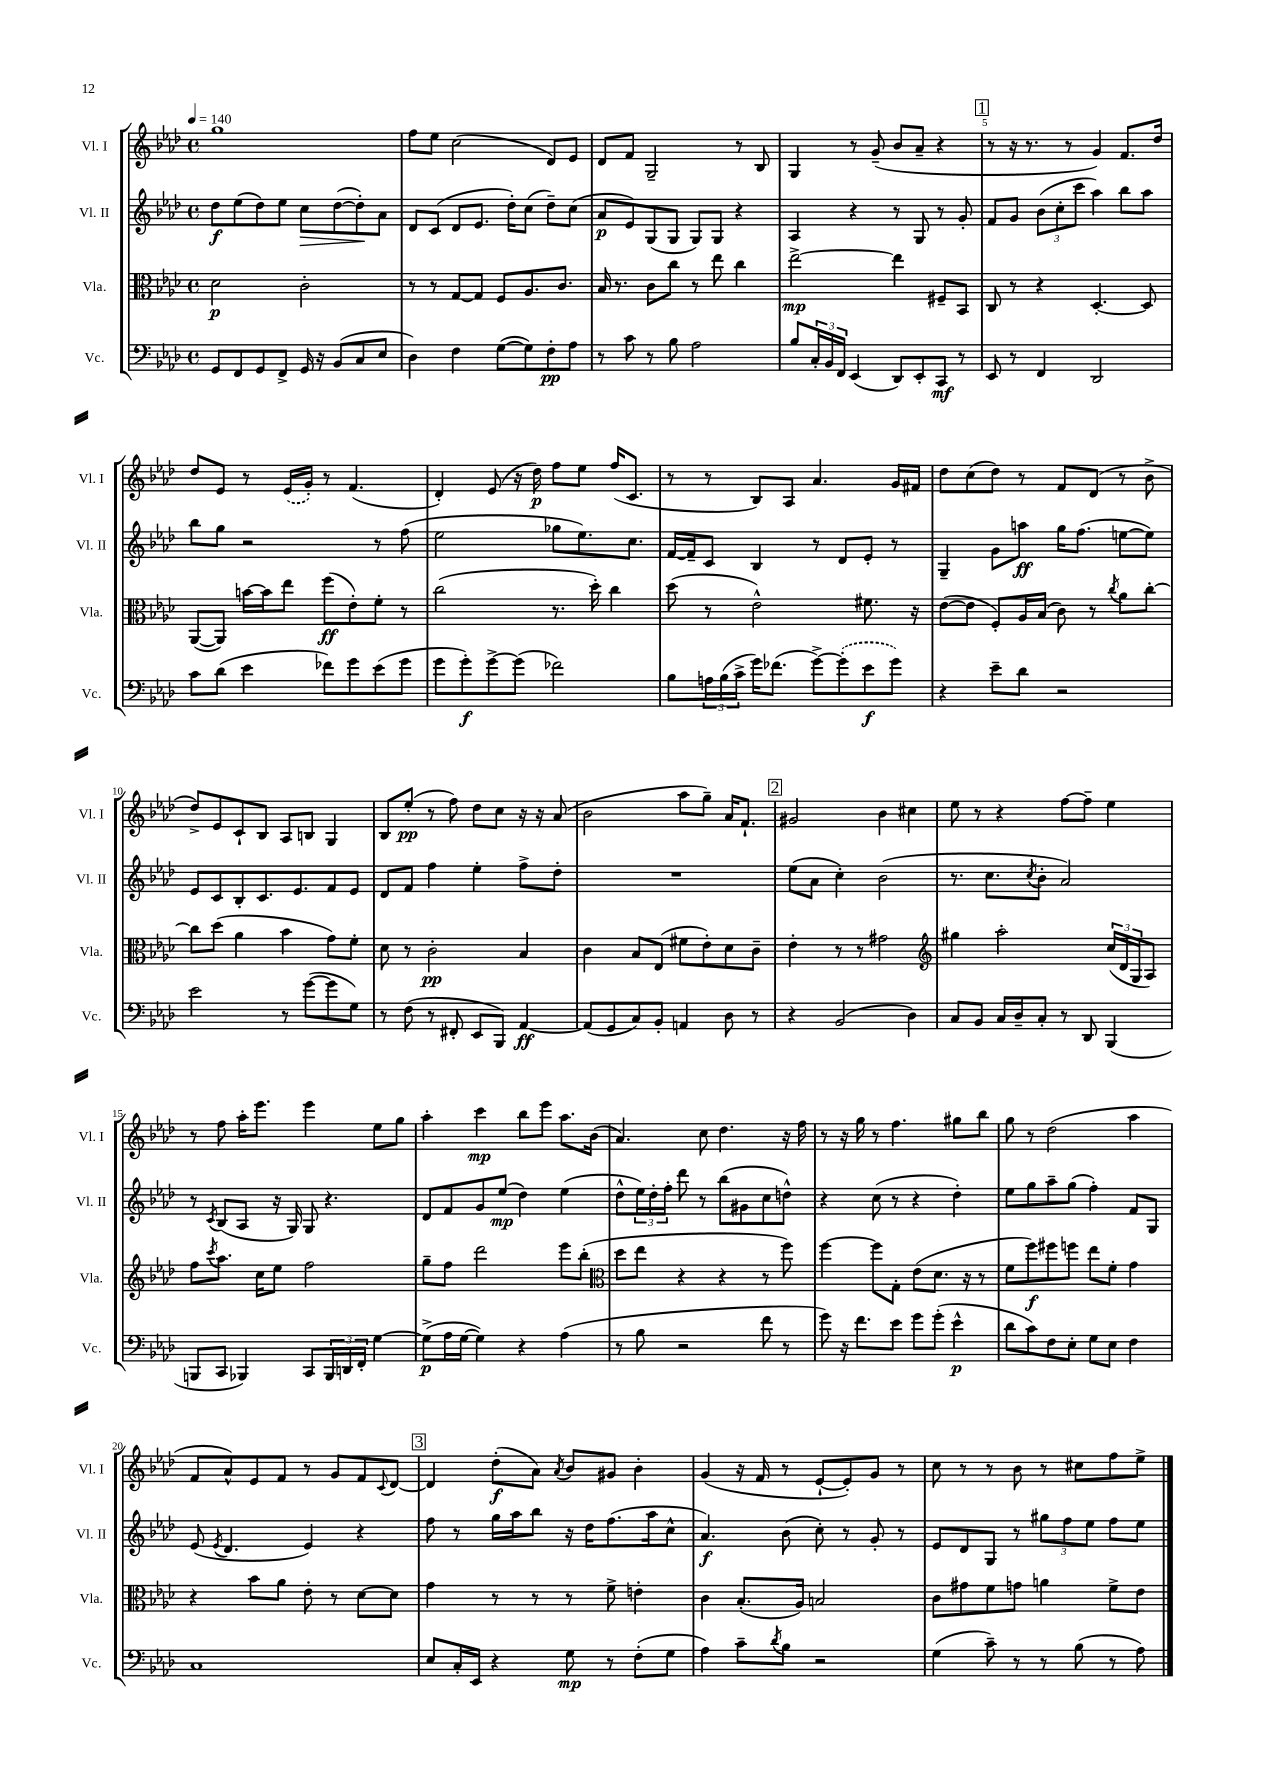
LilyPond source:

<<
\new StaffGroup <<
\new Staff = "s0" \with { instrumentName = "Vl. I" shortInstrumentName = "Vl. I" } {
    \clef treble \key aes \major \defaultTimeSignature \time 4/4 \tempo 4 = 140
    g''1 |
    f''8 ees''8 c''2( des'8) ees'8 |
    des'8 f'8 g2-- r8 bes8 |
    g4 r8 g'8--( bes'8 aes'8-- r4 |
    \mark \markup { \box "1" } r8 r16 r8. r8 g'4) f'8. des''16 |
    des''8 ees'8 r8 \once \slurDashed ees'16( g'16-.) r8 f'4.( |
    des'4-.) ees'8( r16 des''16\p) f''8 ees''8 f''16( c'8. |
    r8 r8 bes8) aes8 aes'4. g'16 fis'16 |
    des''8 c''8( des''8) r8 f'8 des'8( r8 bes'8-> |
    des''8->) ees'8 c'8-! bes8 aes8 b8 g4 |
    bes8 ees''8-.\pp( r8 f''8) des''8 c''8 r16 r16 aes'8( |
    bes'2 aes''8 g''8--) aes'16 f'8.-! |
    \mark \markup { \box "2" } gis'2 bes'4 cis''4 |
    ees''8 r8 r4 f''8~ f''8-- ees''4 |
    r8 f''8 aes''16-. ees'''8. ees'''4 ees''8 g''8 |
    aes''4-. c'''4\mp bes''8 ees'''8 aes''8. bes'16( |
    aes'4.) c''8 des''4. r16 f''16 |
    r8 r16 g''16 r8 f''4. gis''8 bes''8 |
    g''8 r8 des''2( aes''4 |
    f'8 aes'8-^) ees'8 f'8 r8 g'8 f'8 \appoggiatura { c'8 } des'8~ |
    \mark \markup { \box "3" } des'4 des''8-.\f( aes'8) \acciaccatura { aes'8 } bes'8 gis'8 bes'4-. |
    g'4( r16 f'16 r8 ees'8~-! ees'8-.) g'8 r8 |
    c''8 r8 r8 bes'8 r8 cis''8 f''8 ees''8-> \bar "|." |
}
\new Staff = "s1" \with { instrumentName = "Vl. II" shortInstrumentName = "Vl. II" } {
    \clef treble \key aes \major \defaultTimeSignature \time 4/4
    des''8\f ees''8( des''8) ees''8 c''8\> des''8~( des''8-.\!) aes'8 |
    des'8 c'8( des'8 ees'8. des''16-.) c''8( des''8--) c''8( |
    aes'8\p ees'8) g8( g8 g8) g8 r4 |
    aes4 r4 r8 g8 r8 g'8-. |
    \mark \markup { \box "1" } f'8 g'8 \tuplet 3/2 { bes'8( c''8-. c'''8 } aes''4) bes''8 aes''8 |
    bes''8 g''8 r2 r8 f''8( |
    ees''2 ges''8 ees''8.) c''8. |
    f'16~ f'16-- c'8 bes4 r8 des'8 ees'8-. r8 |
    g4-- g'8 a''8\ff g''16 f''8.( e''8~ e''8) |
    ees'8 c'8 bes8-. c'8. ees'8. f'8 ees'8 |
    des'8 f'8 f''4 ees''4-. f''8-> des''8-. |
    R1 |
    \mark \markup { \box "2" } ees''8( aes'8 c''4-.) bes'2( |
    r8. c''8. \acciaccatura { c''8 } bes'8-. aes'2) |
    r8 \acciaccatura { c'8 } bes8( aes8 r16 g16) g8 r4. |
    des'8 f'8 g'8 ees''8\mp( des''4) ees''4( |
    des''8-^ \tuplet 3/2 { ees''16) des''16-. f''16-. } des'''8 r8 bes''8( gis'8 c''8 d''8-^) |
    r4 c''8( r8 r4 des''4-.) |
    ees''8 g''8 aes''8-- g''8( f''4-.) f'8 g8 |
    ees'8( \acciaccatura { ees'8 } des'4. ees'4) r4 |
    \mark \markup { \box "3" } f''8 r8 g''16 aes''16 bes''8 r16 des''16 f''8.( aes''16 c''8-^ |
    aes'4.\f) bes'8( c''8-.) r8 g'8-. r8 |
    ees'8 des'8 g8 r8 \tuplet 3/2 { gis''8 f''8 ees''8 } f''8 ees''8 \bar "|." |
}
\new Staff = "s2" \with { instrumentName = "Vla." shortInstrumentName = "Vla." } {
    \clef alto \key aes \major \defaultTimeSignature \time 4/4
    des'2\p c'2-. |
    r8 r8 g8~ g8 f8 aes8. c'8. |
    bes16 r8. c'8 c''8 r8 ees''8 c''4 |
    ees''2~->\mp ees''4 fis8-- bes,8 |
    \mark \markup { \box "1" } c8 r8 r4 des4.~-. des8 |
    aes,8~( aes,8) b'16~ b'16 ees''8 f''8\ff( ees'8-.) f'8-. r8 |
    c''2( r8. des''16-.) c''4 |
    des''8( r8 ees'2-^) fis'8. r16 |
    ees'8~( ees'8 f8-.) aes16 bes16( c'8) r8 \acciaccatura { c''8 } aes'8 c''8~-. |
    c''8 des''8( aes'4 bes'4 g'8) f'8-. |
    des'8 r8 c'2-.\pp bes4 |
    c'4 bes8 ees8( fis'8 ees'8-.) des'8 c'8-- |
    \mark \markup { \box "2" } ees'4-. r8 r8 gis'2 |
    \clef treble gis''4 aes''2-. \tuplet 3/2 { c''16( des'16 g16 } aes8) |
    f''8 \acciaccatura { c'''8 } aes''8. c''16 ees''8 f''2 |
    g''8-- f''8 des'''2 ees'''8 bes''8-.( |
    \clef alto des''8 ees''8 r4 r4 r8 f''8) |
    f''4~ f''8 g8-. ees'8( des'8. r16 r8 |
    f'8 f''8\f) fis''8 f''8 ees''8 f'8-. g'4 |
    r4 bes'8 aes'8 ees'8-. r8 des'8~ des'8 |
    \mark \markup { \box "3" } g'4 r8 r8 r8 f'8-> e'4-. |
    c'4 bes8.-.( aes16) b2 |
    c'8 gis'8 f'8 g'8 a'4 f'8-> ees'8 \bar "|." |
}
\new Staff = "s3" \with { instrumentName = "Vc." shortInstrumentName = "Vc." } {
    \clef bass \key aes \major \defaultTimeSignature \time 4/4
    g,8 f,8 g,8 f,8-> g,16 r16 bes,8( c8 ees8 |
    des4) f4 g8~( g8) f8-.\pp aes8 |
    r8 c'8 r8 bes8 aes2 |
    bes8 \tuplet 3/2 { c16-. bes,16 f,16 } ees,4( des,8) ees,8-. c,8\mf r8 |
    \mark \markup { \box "1" } ees,8 r8 f,4 des,2 |
    c'8 des'8( ees'4 fes'8) g'8 ees'8( g'8 |
    g'8 g'8-.\f) g'8~-> g'8( fes'2) |
    bes8 \tuplet 3/2 { a16 bes16( c'16-> } g'16) fes'8.( g'8~->) \once \slurDashed g'8-.( ees'8\f g'8) |
    r4 ees'8-- des'8 r2 |
    ees'2 r8 g'8~( g'8 g8) |
    r8 f8( r8 fis,8-. ees,8 bes,,8) aes,4~\ff |
    aes,8( g,8 c8) bes,8-. a,4 des8 r8 |
    \mark \markup { \box "2" } r4 bes,2( des4) |
    c8 bes,8 c16 des16-- c8-. r8 des,8 bes,,4( |
    b,,8 c,8 bes,,4) c,8 \tuplet 3/2 { bes,,16 d,16 f,16-. } g4~ |
    g8->\p( aes16 g16~ g4) r4 aes4( |
    r8 bes8 r2 f'8 r8 |
    g'8) r16 f'8. ees'8 g'8 g'8-.( ees'4-^\p |
    des'8 c'8) f8 ees8-. g8 ees8 f4 |
    c1 |
    \mark \markup { \box "3" } ees8 c16-. ees,16 r4 g8\mp r8 f8-.( g8 |
    aes4) c'8-- \acciaccatura { des'8 } bes8 r2 |
    g4( c'8--) r8 r8 bes8( r8 aes8) \bar "|." |
}
>>
>>
\layout { \context { \Score \override BarNumber.break-visibility = ##(#f #t #t) barNumberVisibility = #(every-nth-bar-number-visible 5) } }
